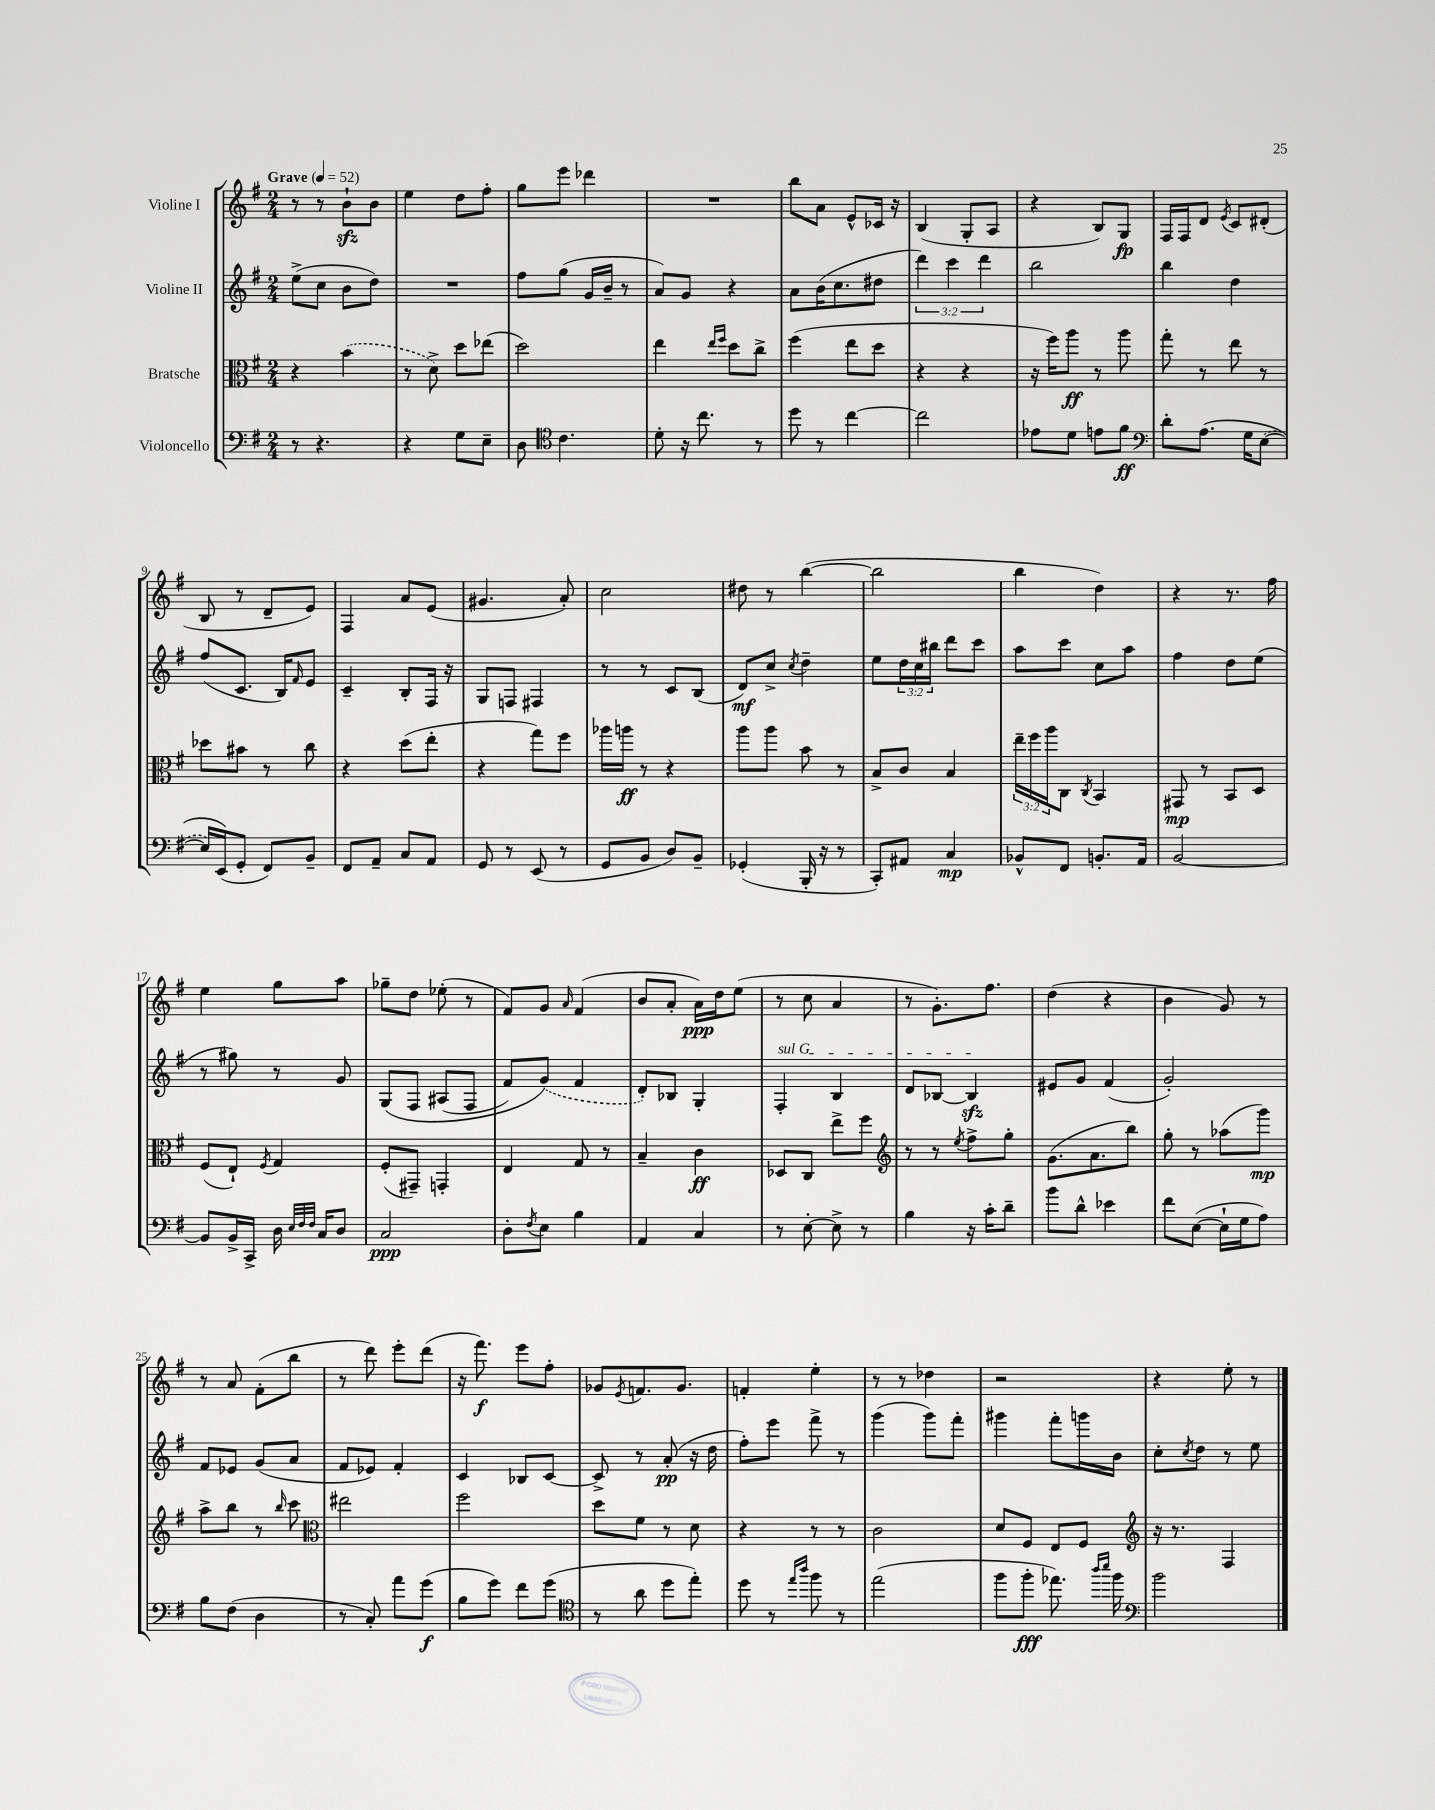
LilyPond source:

<<
\new StaffGroup <<
\new Staff = "s0" \with { instrumentName = "Violine I" } {
    \clef treble \key g \major \numericTimeSignature \time 2/4 \tempo "Grave" 4 = 52
    r8 r8 b'8-!\sfz b'8 |
    e''4 d''8 fis''8-. |
    g''8 e'''8 des'''4 |
    R2 |
    b''8 a'8 e'8-^ ces'16 r16 |
    b4( g8-. a8 |
    r4 b8) g8\fp |
    fis16 fis16 d'8 \acciaccatura { e'8 } c'8 dis'8-.( |
    b8 r8 d'8-- e'8) |
    fis4 a'8 e'8( |
    gis'4. a'8-.) |
    c''2 |
    dis''8 r8 b''4~( |
    b''2 |
    b''4 d''4) |
    r4 r8. fis''16 |
    e''4 g''8 a''8 |
    ges''8-- d''8 ees''8-.( r8 |
    fis'8) g'8 \grace { a'16 } fis'4( |
    b'8 a'8-. a'16\ppp) d''16 e''8( |
    r8 c''8 a'4 |
    r8 g'8.-.) fis''8. |
    d''4( r4 |
    b'4 g'8) r8 |
    r8 a'8 fis'8-.( b''8 |
    r8 d'''8) e'''8-. d'''8( |
    r16 fis'''8.\f) e'''8 fis''8-. |
    ges'8 \acciaccatura { e'8 } f'8. ges'8. |
    f'4-. e''4-. |
    r8 r8 des''4 |
    r2 |
    r4 e''8-. r8 \bar "|." |
}
\new Staff = "s1" \with { instrumentName = "Violine II" } {
    \clef treble \key g \major \numericTimeSignature \time 2/4 \override Staff.TupletNumber.text = #tuplet-number::calc-fraction-text
    e''8->( c''8 b'8 d''8) |
    R2 |
    fis''8 g''8( g'16 b'16-- r8 |
    a'8) g'8 r4 |
    a'8 b'16( c''8. dis''8 |
    \tuplet 3/2 { d'''4) c'''4 d'''4 } |
    b''2 |
    b''4 d''4 |
    fis''8( c'8. b16) \grace { fis'16 } e'8 |
    c'4-- b8-. fis16 r16 |
    g8 f8 fis4 |
    r8 r8 c'8 b8( |
    d'8\mf) c''8-> \acciaccatura { c''8 } d''4-- |
    e''8 \tuplet 3/2 { d''16 c''16 bis''16 } d'''8 c'''8 |
    a''8 c'''8 c''8 a''8 |
    fis''4 d''8 e''8( |
    r8 gis''8) r8 g'8 |
    g8\( fis8 ais8( fis8 |
    fis'8) \once \slurDashed g'8(\) fis'4 |
    d'8-.) bes8 g4-. |
    \once \override TextSpanner.bound-details.left.text = \markup { \italic "sul G" } fis4-.\startTextSpan b4 |
    d'8 bes8~ bes4\sfz\stopTextSpan |
    eis'8 g'8 fis'4( |
    g'2-.) |
    fis'8 ees'8 g'8( a'8 |
    fis'8 ees'8) fis'4-. |
    c'4 bes8 c'8~ |
    c'8-> r8 a'8-.\pp( r16 d''16 |
    fis''8-.) e'''8 fis'''8-> r8 |
    g'''4( g'''8) fis'''8-. |
    gis'''4 fis'''8-. g'''16 b'16 |
    c''8-. \acciaccatura { c''8 } d''8 r8 e''8 \bar "|." |
}
\new Staff = "s2" \with { instrumentName = "Bratsche" } {
    \clef alto \key g \major \numericTimeSignature \time 2/4 \override Staff.TupletNumber.text = #tuplet-number::calc-fraction-text
    r4 \once \slurDashed b'4( |
    r8 d'8->) d''8 ees''8( |
    d''2) |
    e''4 \grace { e''16 fis''16 } d''8 c''8-> |
    fis''4( e''8 d''8 |
    r4 r4 |
    r16 fis''16) a''8\ff r8 a''8 |
    g''8-. r8 e''8 r8 |
    des''8 bis'8 r8 c''8 |
    r4 d''8( e''8-. |
    r4 g''8) fis''8 |
    aes''16 a''16\ff r8 r4 |
    a''8 a''8 b'8 r8 |
    b8-> c'8 b4 |
    \tuplet 3/2 { e''16-- fis''16 a''16 } c8 \acciaccatura { c8 } b,4 |
    gis,8\mp r8 b,8 d8 |
    fis8( e8-!) \acciaccatura { fis8 } g4 |
    fis8-.( gis,8--) g,4-. |
    e4 g8 r8 |
    b4-- c'4\ff |
    des8 c8 e''8-> fis''8 |
    \clef treble r8 r8 \acciaccatura { e''8 } fis''8-> g''8-. |
    g'8.( a'8. b''8) |
    g''8-. r8 aes''8( g'''8\mp) |
    a''8-> b''8 r8 \grace { b''16 } c'''8 |
    \clef alto eis''2 |
    fis''2 |
    d''8 fis'8 r8 d'8 |
    r4 r8 r8 |
    c'2 |
    d'8 fis8 e8 fis8 |
    \clef treble r16 r8. fis4 \bar "|." |
}
\new Staff = "s3" \with { instrumentName = "Violoncello" } {
    \clef bass \key g \major \numericTimeSignature \time 2/4
    r8 r4. |
    r4 g8 e8-- |
    d8 \clef tenor c'4. |
    d'8-. r16 c''8. r8 |
    d''8 r8 c''4~ |
    c''2 |
    ees'8 d'8 e'8 fis'8\ff |
    \clef bass d'8-. a8.\( g16 \once \slurDashed e8~( |
    e16) e,16(\) g,8-. fis,8) b,8-- |
    fis,8 a,8-- c8 a,8 |
    g,8 r8 e,8( r8 |
    g,8 b,8 d8) b,8-- |
    ges,4-.( b,,16-. r16 r8 |
    c,8-.) ais,8 c4\mp |
    bes,8-^ fis,8 b,8.-. a,16 |
    b,2~ |
    b,8 b,16-> c,16-> d16 \grace { e32 fis32 fis32 } c16 d8 |
    c2\ppp |
    d8-. \acciaccatura { fis8 } e8 b4 |
    a,4 c4 |
    r8 e8~-. e8-> r8 |
    b4 r16 c'16-. d'8-- |
    b'8 d'8-^ ees'4 |
    fis'8 e8~( e16-! g16 a8) |
    b8 fis8( d4 |
    r8 c8-.) a'8 g'8\f( |
    b8 g'8) fis'8 g'8( |
    \clef tenor r8 a'8 d''8 e''8-.) |
    d''8 r8 \grace { e''16 a''16 } fis''8 r8 |
    e''2( |
    fis''8 fis''8-.\fff ees''8.) \grace { a''16 b''16 } fis''16 |
    \clef bass b'2 \bar "|." |
}
>>
>>
